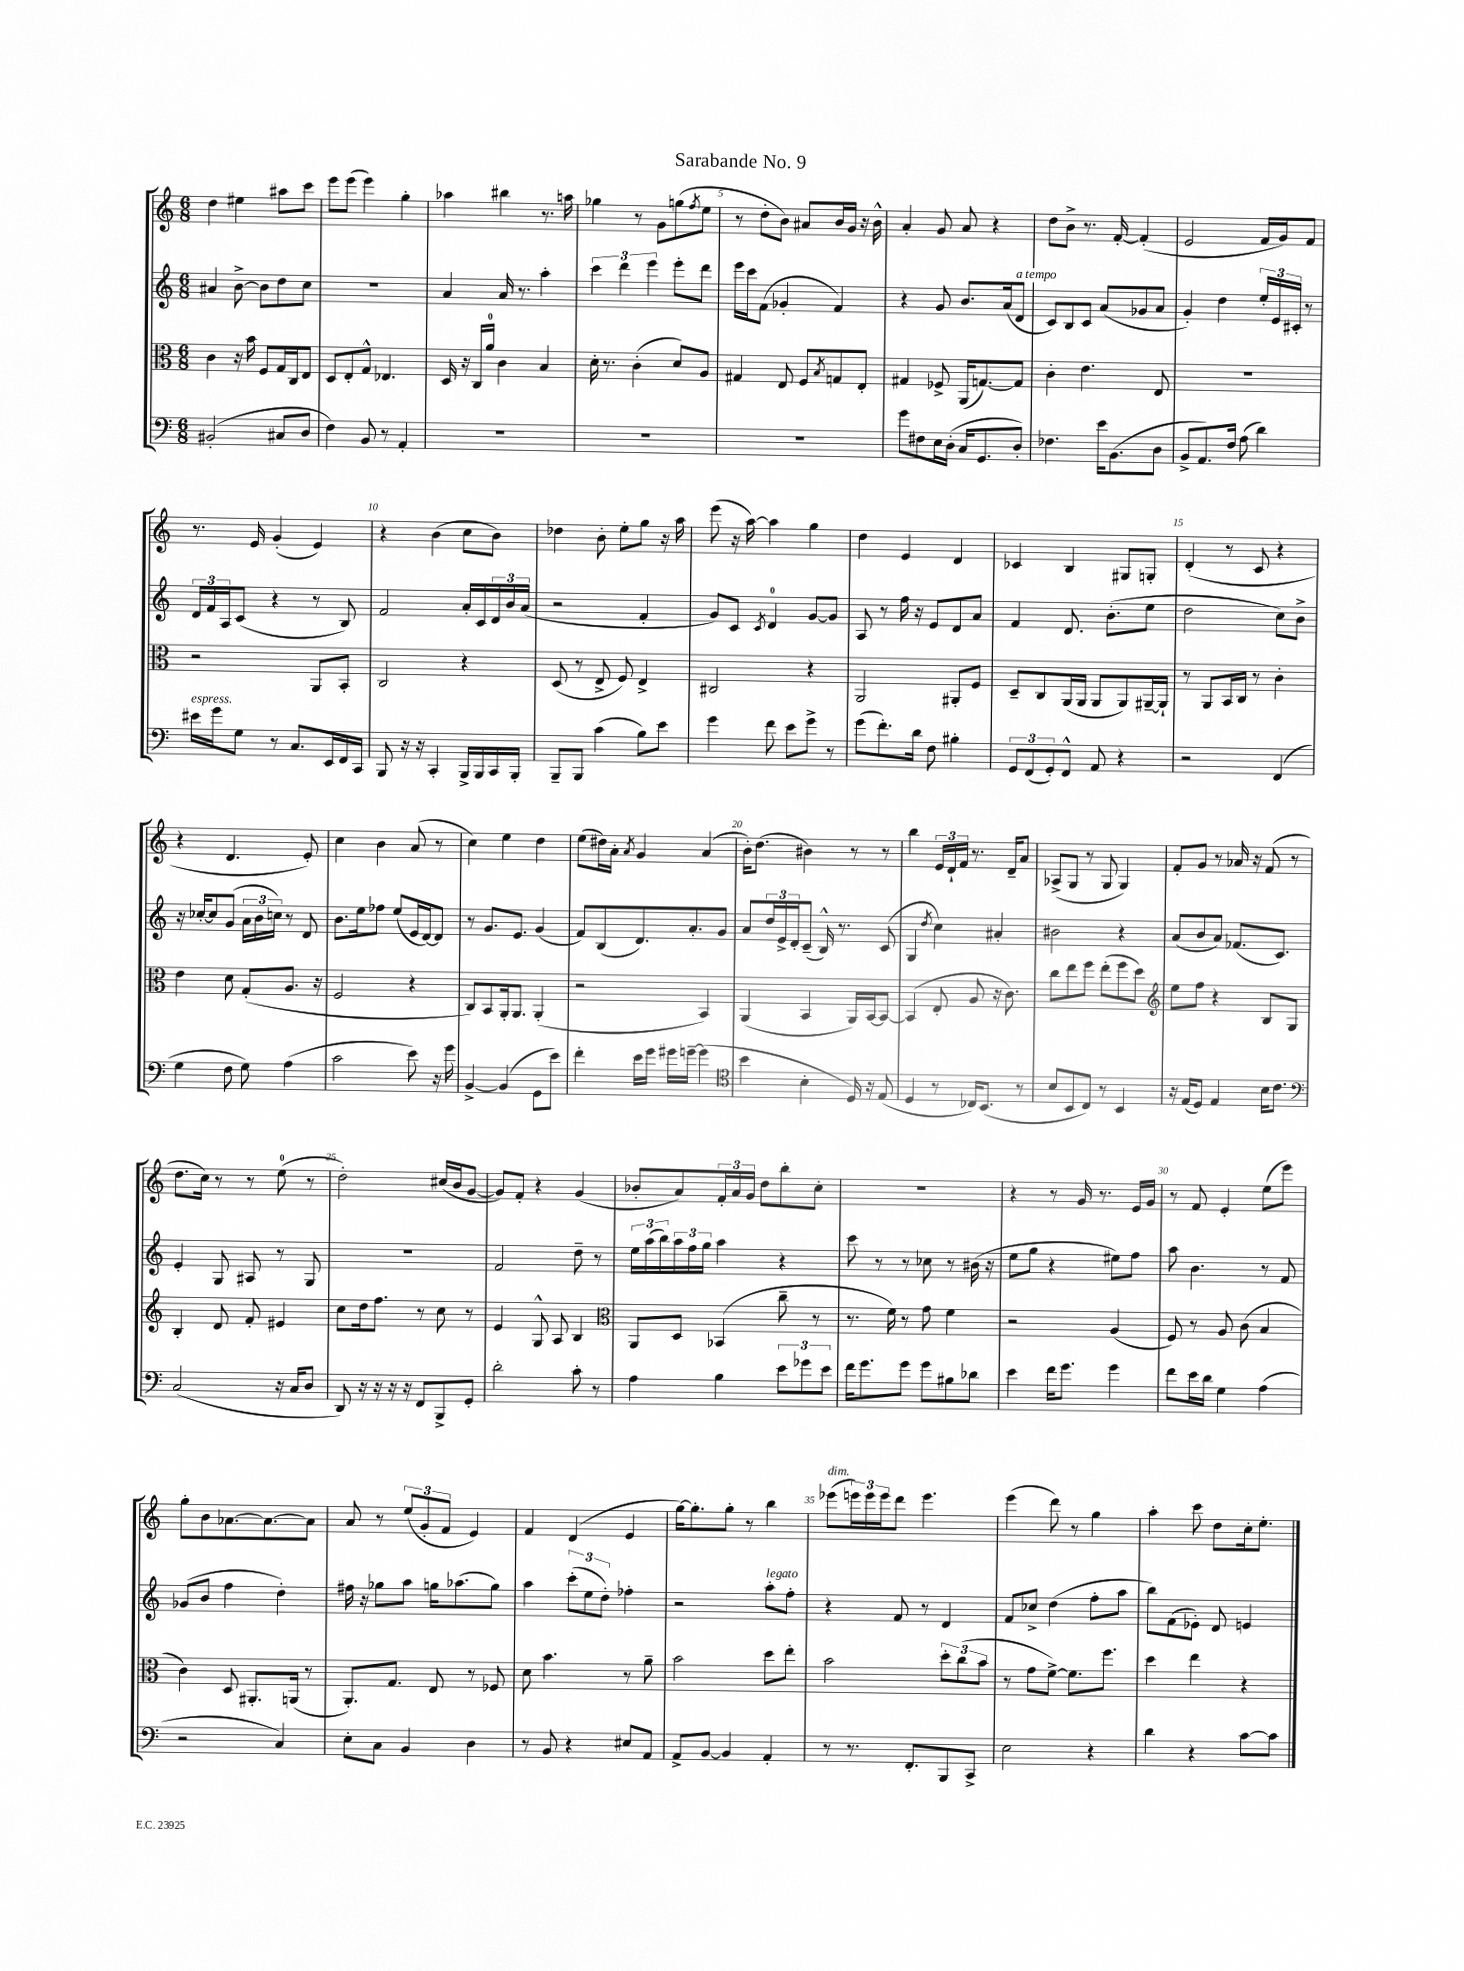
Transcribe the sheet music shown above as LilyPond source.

\header { title = "Sarabande No. 9" }
<<
\new StaffGroup <<
\new Staff = "s0" {
    \clef treble \key c \major \numericTimeSignature \time 6/8
    d''4 eis''4 ais''8 c'''8 |
    e'''8 e'''8( e'''4) g''4-. |
    aes''4 bis''4 r8. a''16 |
    ges''4 r8 g'8 g''8( \acciaccatura { f''8 } e''8 |
    r8 d''8-. b'8) ais'8 b'16 g'16 r16 b'16-^ |
    a'4-. g'8 a'8 r4 |
    d''8 b'8-> r8. f'16~-. f'4-.( |
    e'2 f'16 g'16) f'8 |
    r8. e'16 g'4-.( e'4) |
    r4 b'4( c''8 b'8) |
    des''4 b'8-. e''8-. g''8 r16 a''16 |
    e'''8( r16 a''16~) a''4 g''4 |
    d''4 e'4 d'4 |
    ces'4 b4 gis8 g8-. |
    d'4-.( r8 c'8 r4 |
    r4 d'4. e'8-.) |
    c''4 b'4 a'8( r8 |
    c''4) e''4 d''4 |
    e''8( dis''16) a'16-. \acciaccatura { a'8 } g'4 a'4( |
    b'16-.) d''8.( bis'4) r8 r8 |
    b''4 \tuplet 3/2 { e'16 d'16-! f'16 } r8. d'16-- a'8 |
    aes8->( g8 r8 g8 g4) |
    f'8-. g'8 r8 aes'16 r16 f'8( r8 |
    d''8. c''16) r8 r8 e''8-0( r8 |
    d''2-.) cis''16( b'16 g'8~ |
    g'8) f'8-. r4 g'4( |
    bes'8-. a'8) \tuplet 3/2 { f'16-. a'16 g'16 } d''8 b''8-. c''8-. |
    R2. |
    r4 r8 g'16 r8. e'16 g'16 |
    r8 f'8 e'4-. e''8( e'''8) |
    g''8-. b'8 aes'8.~ aes'8.~ aes'8 |
    a'8 r8 \tuplet 3/2 { e''8( g'8-. f'8 } e'4) |
    f'4 d'4( e'4 |
    g''16~) g''8.-. g''8-. r8 b''4 |
    ees'''8^\markup { \italic "dim." }( \tuplet 3/2 { e'''16) e'''16 e'''16 } d'''8 e'''4. |
    e'''4( d'''8) r8 g''4 |
    a''4-. c'''8 d''8 c''16-. e''8.-. \bar "|." |
}
\new Staff = "s1" {
    \clef treble \key c \major \numericTimeSignature \time 6/8
    ais'4 b'8~-> b'8 d''8 c''8 |
    R2. |
    a'4 a'16 r8. a''4-. |
    \tuplet 3/2 { c'''4 d'''4 e'''4 } e'''8-. d'''8 |
    e'''16 c'''16 f'8( ges'4-. f'4) |
    r4 g'8 b'8. a'16( d'8^\markup { \italic "a tempo" } |
    c'8) b8 c'8 a'8( ges'8 a'8 |
    g'4-.) d''4 \tuplet 3/2 { e''16-. e'16 cis'16-. } r8 |
    \tuplet 3/2 { d'16 f'16 a16 } c'8( r4 r8 b8) |
    f'2 a'16-. c'16 \tuplet 3/2 { d'16 b'16 a'16( } |
    r2 f'4-. |
    g'8) c'8 \acciaccatura { c'8 } d'4-0 g'8~ g'8 |
    a8 r8 f''16 r16 e'8 d'8 a'8 |
    f'4 d'8. b'8.-.( e''8 |
    d''2 c''8) b'8-> |
    r16 ces''16~-. ces''8 g'8( \tuplet 3/2 { a'16 b'16 c''16) } r8 d'8 |
    b'8. e''16 fes''8 e''8( e'16 d'16~) d'8 |
    r8 g'8. e'8. g'4( |
    f'8) b8( d'8.) a'8.-. g'8 |
    a'8 \tuplet 3/2 { d''16 e'16-> d'16-. } c'8--( b16-^) r8. c'8( |
    g4 \acciaccatura { d''8 } c''4) ais'4-. |
    bis'2 r4 |
    a'8( b'8 a'8) fes'8.( c'8.) |
    e'4-. g8 ais8 r8 g8 |
    R2. |
    f'2 d''8-- r8 |
    \tuplet 3/2 { e''16 a''16( b''16) } \tuplet 3/2 { a''16 f''16 g''16 } a''4 r4 |
    c'''8 r8 r8 ces''8 r8 bis'16( r16 |
    e''8 g''8 r4 eis''8) f''8 |
    a''8 b'4. r8 f'8 |
    ges'8( b'8 f''4 d''4-.) |
    fis''16 r16 ges''8 a''8 g''16 aes''8.( g''8) |
    a''4 \tuplet 3/2 { c'''8-.( e''8 d''8-.) } fes''4-. |
    r2 a''8-.^\markup { \italic "legato" } f''8-. |
    r4 f'8 r8 d'4 |
    f'8 ces''8-> d''4( f''8-. a''8 |
    b''8) f'8( ees'8-.) d'8 e'4 \bar "|." |
}
\new Staff = "s2" {
    \clef alto \key c \major \numericTimeSignature \time 6/8
    c'4 r16 b'16 f8 g16 c16 e8 |
    d8 e8-. g8-^ ees4. |
    d16 r16 c16 a'16-0 c'4 b4 |
    d'16-. r8. c'4-.( d'8) a8 |
    gis4 e8 f8 \acciaccatura { b8 } g8 e8-. |
    gis4 fes8-> a,16( g8.~) g8 |
    c'4-. e'4. e8 |
    R2. |
    r2 a,8 b,8-. |
    c2 r4 |
    d8( r8 e8-> f8) e4-> |
    cis2 r4 |
    a,2 ais,8-. f8 |
    d8-- c8 a,16( a,16 a,8 a,8) ais,16~-- ais,16-! |
    r8 a,8 b,16 c16 r8 c'4-. |
    e'4 d'8 g8-.( a8. r16 |
    f2 r4 |
    c8) b,8 a,16-. a,8. a,4-.( |
    r2 b,4) |
    a,4( b,4 a,16) b,16~ b,8~ |
    b,4( e8-. a8 r16 c'8.) |
    c''8 e''8 f''8 e''8-.( f''8 d''8) |
    \clef treble e''8 f''8 r4 b8 g8 |
    b4-. d'8 f'8-. eis'4 |
    c''8 d''16 f''8. r8 c''8 r8 |
    e'4 g8-^ a8 b4 |
    \clef alto a,8 d8 bes,4( c''8-- r8 |
    r8. f'16) r8 g'8 f'4 |
    r2 a4( |
    f8) r8 a8 c'8( b4 |
    c'4) d8 ais,8.-. a,16( r8 |
    a,8.-.) g8. e8 r8 fes8 |
    d'8 b'4. r8 a'8-- |
    b'2 d''8 e''8-. |
    b'2 \tuplet 3/2 { d''8-. c''8( b'8 } |
    r8 g'8 f'8~->) f'8. f''8. |
    d''4 e''4 r4 \bar "|." |
}
\new Staff = "s3" {
    \clef bass \key c \major \numericTimeSignature \time 6/8
    bis,2-.( cis8 d8 |
    f4) b,8 r8 a,4-. |
    R2. |
    R2. |
    R2. |
    g'8 fis8 e16 d16-.( c16 g,8. d8-.) |
    fes4. e'16 b,8.( d8 |
    b,8-> a,8.) f16 a8( d'4) |
    eis'16^\markup { \italic "espress." } g'16 g8 r8 c8. e,16 f,16 c,16 |
    b,,8 r16 r16 c,4-. b,,16-> b,,16 c,16 b,,16-. |
    b,,8-- b,,8 c'4( b8) e'8 |
    g'4 f'8 e'8 g'8-> r8 |
    g'8( f'8.-.) d'16 f8 bis4-. |
    \tuplet 3/2 { g,8 f,8( g,8-.) } f,8-^ a,8 r4 |
    r2 f,4( |
    g4 f8 g8) a4( |
    c'2 e'8) r16 g'16 |
    b,4~-> b,4( g,8 e'8) |
    f'4-. e'16 g'16 gis'16 g'16~-- g'4( |
    \clef tenor b'4 b4-. d16) r16 e8( |
    d4 r8 ces16) b,8.( r8 |
    b8 b,8 c8) r8 b,4 |
    r16 e16( d8) e4 b16 c'8. |
    \clef bass c2( r16 c16 d8 |
    d,8) r16 r16 r16 r16 f,8 b,,8-> g,8-. |
    d'2-. c'8-. r8 |
    a4 b4 \tuplet 3/2 { e'8 ges'8 e'8 } |
    f'16 g'8. g'8 g'8 bis8 des'8 |
    e'4 f'16 g'8. g'4 |
    f'8 e'16 d'16 g4 a4( |
    r2 c4) |
    e8-. c8 b,4 d4 |
    r8 b,8 r4 eis8 a,8 |
    a,8-> b,8~ b,4 a,4-. |
    r8 r8. f,8.-. b,,8 c,8-> |
    e2 r4 |
    d'4 r4 c'8~ c'8 \bar "|." |
}
>>
>>
\layout { \context { \Score \override BarNumber.break-visibility = ##(#f #t #t) barNumberVisibility = #(every-nth-bar-number-visible 5) } }
